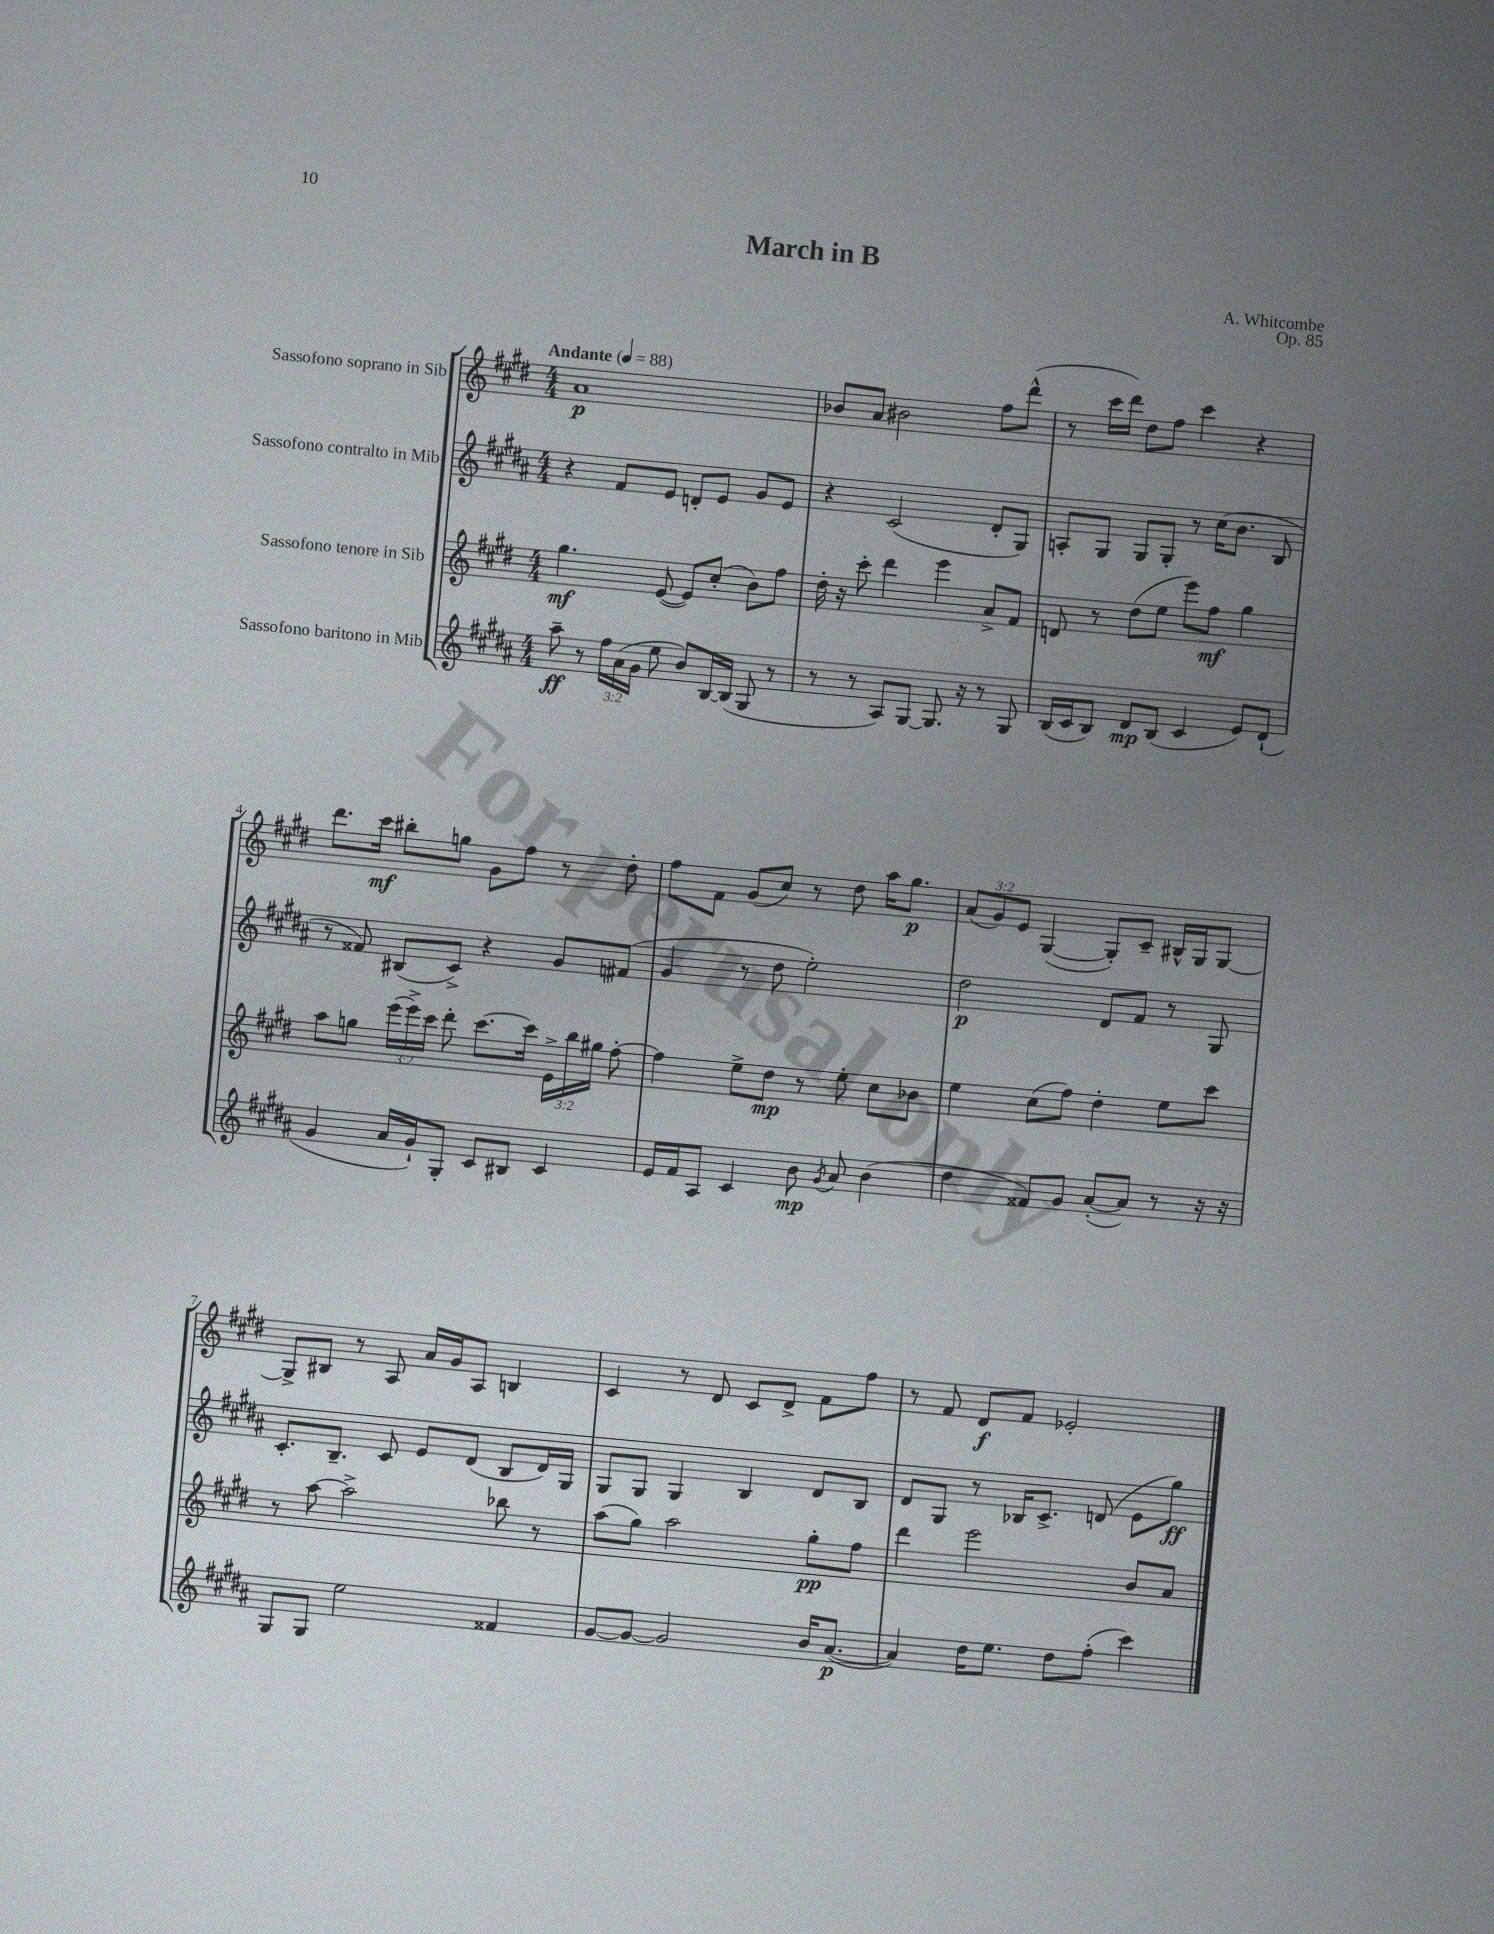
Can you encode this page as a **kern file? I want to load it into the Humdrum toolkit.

**kern	**kern	**kern	**kern
*staff4	*staff3	*staff2	*staff1
*clefG2	*clefG2	*clefG2	*clefG2
*k[f#c#g#d#a#]	*k[f#c#g#d#]	*k[f#c#g#d#a#]	*k[f#c#g#d#]
*M4/4	*M4/4	*M4/4	*M4/4
*MM88	*MM88	*MM88	*MM88
8aa#~	4.gg#	4r	1a
8r	.	.	.
24ff#	.	8f#	.
(24a#	.	.	.
24g#	.	.	.
8ee	([8e	8e	.
8b)	8e])	8d'	.
[16B	(8cc#'	8e	.
(16B]	.	.	.
8G#	8b)	8g#	.
8r	8ff#	8e	.
=	=	=	=
8r	16dd#'	4r	8b-
.	16r	.	.
8r	8ccc#'	.	8a
8A#)	4ddd#	(2c#	2b#
[8G#	.	.	.
8.G#]	4eee	.	.
16r	.	.	.
8r	8a^	8d#'	8ff#
8G#	8f#	8G#)	(8ddd#^^
=	=	=	=
(16B	8d	8A'	8r
16c#	.	.	.
8B)	8r	8G#	16ccc#
.	.	.	16ddd#)
8d#	(8dd#	8G#	8dd#
(8B	8ee	8G#'	8ff#
4c#	8eee)	8r	4ccc#
.	8ff#	(16cc#	.
.	.	8.b	.
8e)	4gg#	.	4r
(8d#`	.	8B	.
=	=	=	=
4g#	8aa	8r	8.ddd#
.	8gg	8f##)	.
.	.	.	16ccc#
16a#	(24eee	(8B#	8bb#'
.	24eee^)	.	.
16g#`)	.	.	.
.	24ccc#	.	.
8G#'	8ddd#'	8c#^)	8gg
8c#	[8.ccc#	4r	8g#
8B#	.	.	8ff#
.	16ccc#]	.	.
4c#	24e^	8g#	8r
.	24bb	.	.
.	24gg#	.	.
.	[8ff#'	(8f#	8dd#'
=	=	=	=
16e	4ff#]	4g#	8ff#
16f#	.	.	.
8A#	.	.	8f#
4c#	8ee^	8r	(8g#
.	8dd#	8dd#	8cc#)
8b	8r	2ee')	8r
8qg#	.	.	.
8a#	8ee'	.	8dd#
(4b	8cc#	.	16aa
.	.	.	8.gg#
.	8b-	.	.
=	=	=	=
4dd#	4ee	2dd#	(12a
.	.	.	12g#)
.	.	.	12e
8f##)	(8cc#	.	([4G#
8g#	8ff#)	.	.
([8a#'	4dd#'	8d#	8G#'])
8a#])	.	8f#	8c#~
8r	8ee	8r	16B#^^
.	.	.	16G#
16r	8ccc#	8G#	[8G#
16r	.	.	.
=	=	=	=
8G#	8r	8.c#'	8G#^]
8G#	[8aa	.	8B#
.	.	8.B~	.
2ee	2aa^]	.	8r
.	.	8c#	8A
.	.	8e	16a
.	.	.	16g#
.	.	(8d#	8A
4f##	8bb-	8B	4B
.	8r	16d#)	.
.	.	16G#	.
=	=	=	=
[8g#	(8aa	8G#	4c#
8g#_	8gg#)	8G#	.
2g#]	2aa	4G#	8r
.	.	.	8d#
.	.	4B	8c#
.	.	.	8d#^
16b	8gg#'	8d#	8f#
([8.a#	.	.	.
.	8ff#	8B	8ff#
=	=	=	=
4a#])	4ddd#	8d#	8r
.	.	8G#	8f#
16dd#	2eee	8r	8d#
8.ee	.	.	.
.	.	16B-	8f#
.	.	8.c#^	.
8dd#	.	.	2e-'
(8ff#'	.	(8d	.
4ccc#)	8b	8e	.
.	8a	8gg#)	.
==	==	==	==
*-	*-	*-	*-
